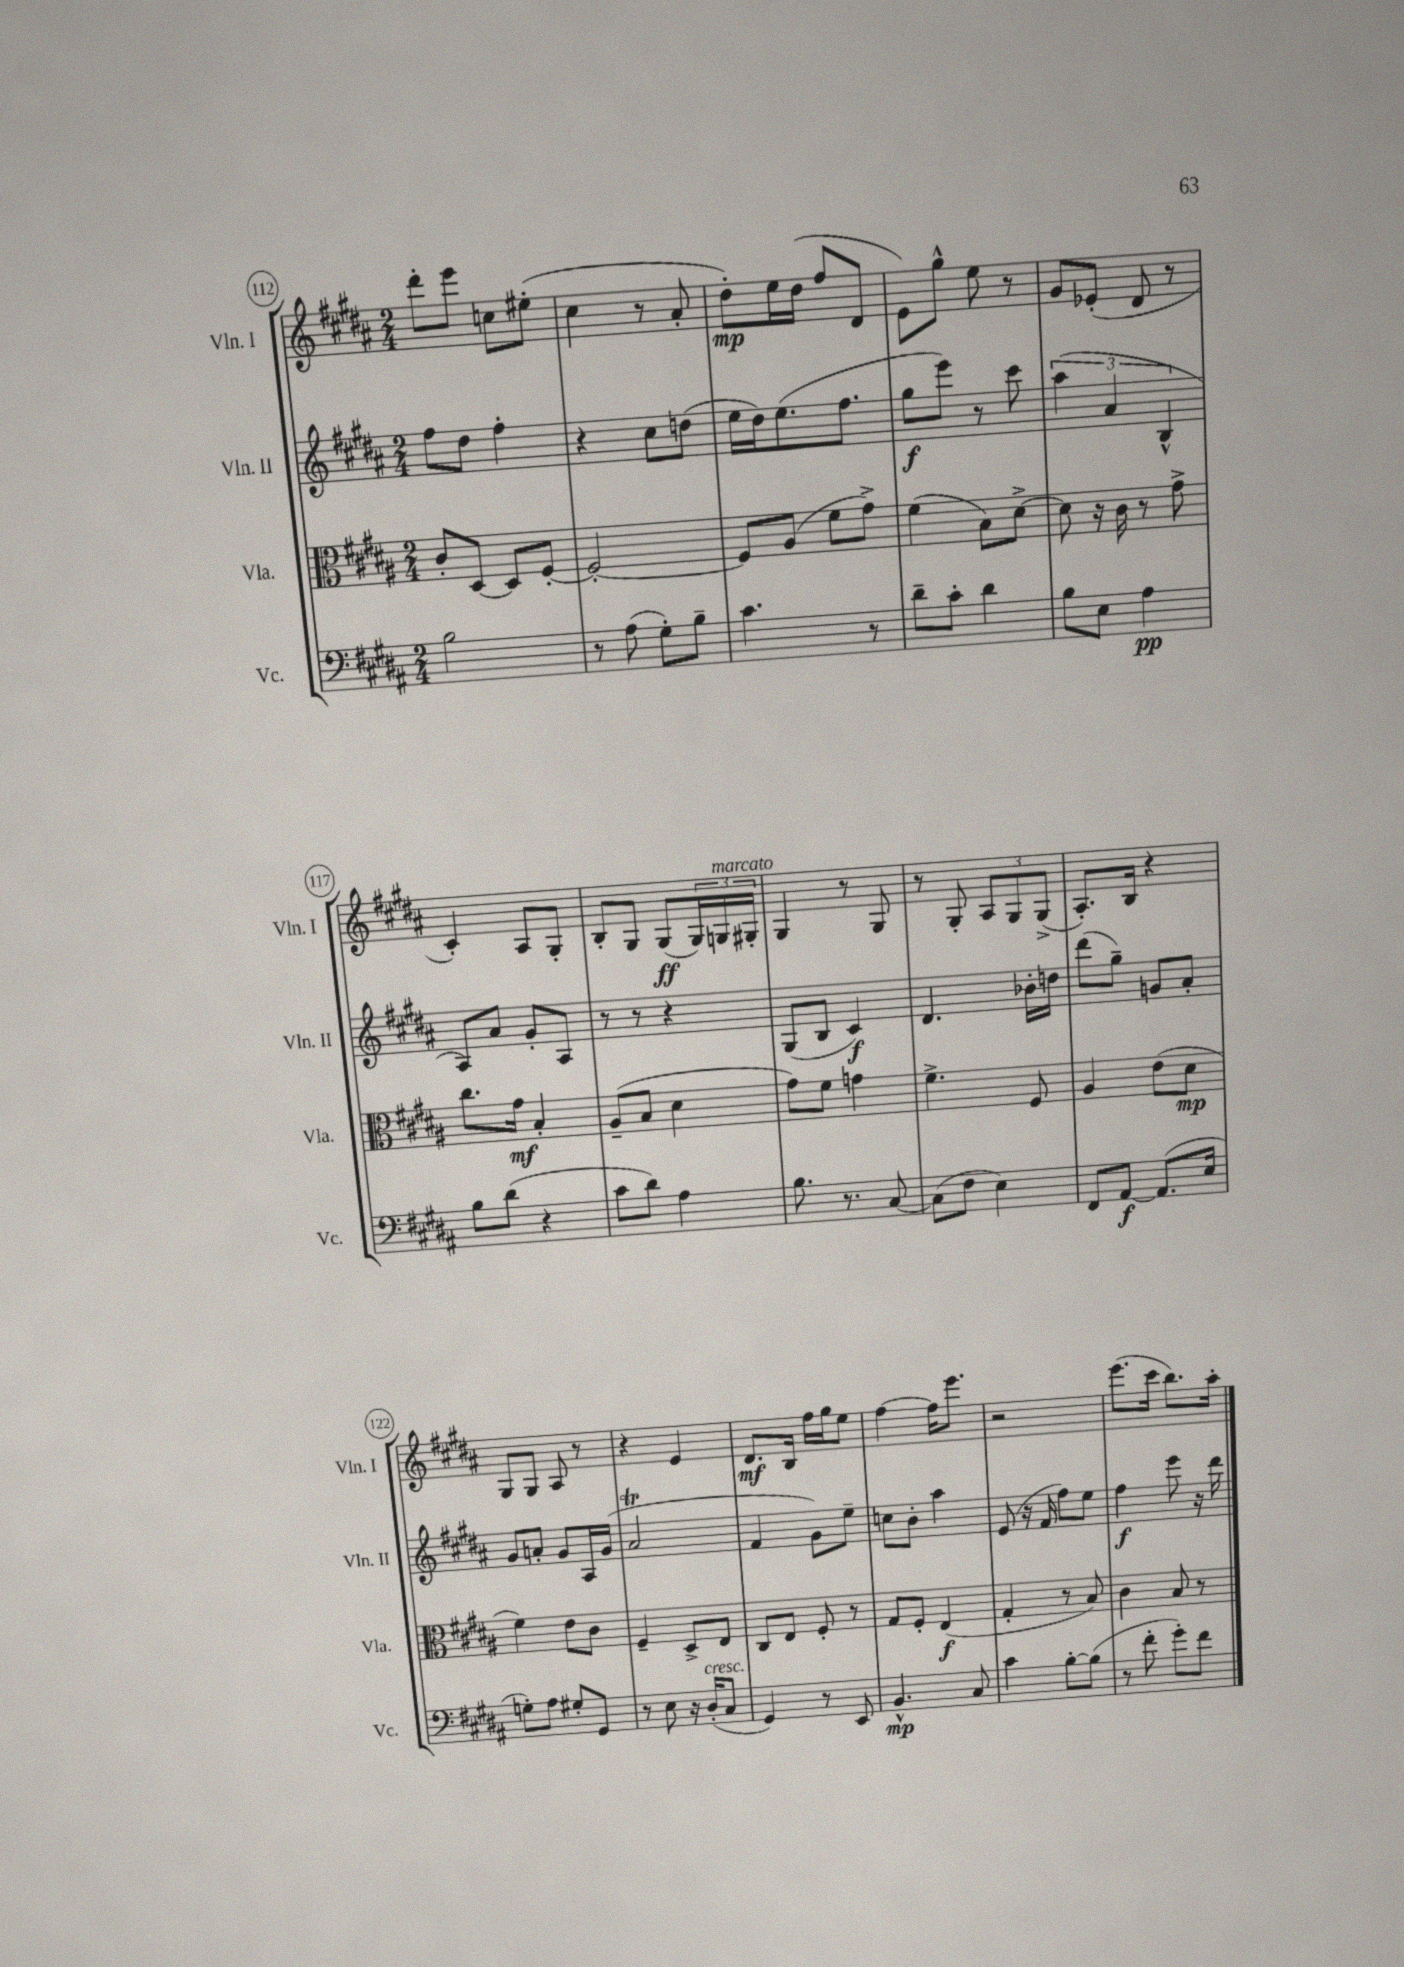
<<
\new StaffGroup <<
\new Staff = "s0" \with { instrumentName = "Vln. I" shortInstrumentName = "Vln. I" } {
    \clef treble \key b \major \numericTimeSignature \time 2/4
    dis'''8-. e'''8 c''8 eis''8-.( |
    cis''4 r8 ais'8-. |
    dis''8-.\mp) e''16 dis''16( fis''8 dis'8 |
    e'8) gis''8-^ e''8 r8 |
    gis'8 ees'8-.( dis'8 r8 |
    cis'4-.) ais8 gis8-. |
    b8-. gis8 gis8\ff( \tuplet 3/2 { gis16) g16^\markup { \italic "marcato" } gis16-. } |
    gis4 r8 gis8 |
    r8 gis8-. \tuplet 3/2 { ais8 gis8 gis8->( } |
    ais8.-.) b16 r4 |
    gis8 gis8 ais8 r8 |
    r4 e'4 |
    dis'8.\mf b16 fis''16 gis''16 e''8 |
    fis''4~ fis''16 e'''8. |
    r2 |
    e'''8.( cis'''16 b''8.) ais''16-. \bar "|." |
}
\new Staff = "s1" \with { instrumentName = "Vln. II" shortInstrumentName = "Vln. II" } {
    \clef treble \key b \major \numericTimeSignature \time 2/4
    fis''8 dis''8 fis''4-. |
    r4 cis''8 d''8( |
    e''16 dis''16) e''8.( fis''8. |
    gis''8\f e'''8) r8 cis'''8 |
    \tuplet 3/2 { ais''4( ais'4 b4-^ } |
    ais8) ais'8 gis'8-. ais8 |
    r8 r8 r4 |
    gis8( b8 cis'4\f) |
    dis'4. bes'16-. d''16 |
    dis'''8( gis''8--) g'8 ais'8-. |
    gis'8 a'8-. gis'8 ais16 gis'16( |
    ais'2\trill |
    fis'4 gis'8) e''8-- |
    c''8 b'8-. ais''4 |
    e'8( r16 fis'16 fis''8) e''8 |
    fis''4\f e'''8 r16 dis'''16 \bar "|." |
}
\new Staff = "s2" \with { instrumentName = "Vla." shortInstrumentName = "Vla." } {
    \clef alto \key b \major \numericTimeSignature \time 2/4
    cis'8-. dis8~ dis8 fis8~-. |
    fis2~-. |
    fis8 ais8( fis'8 gis'8->) |
    fis'4( b8) dis'8~-> |
    dis'8 r16 cis'16 r8 gis'8-> |
    cis''8. gis'16\mf b4-. |
    ais8--( b8 dis'4 |
    gis'8) fis'8 g'4 |
    fis'4.-> fis8 |
    ais4 e'8( dis'8\mp |
    fis'4) e'8 cis'8 |
    fis4-- dis8-> e8 |
    cis8 e8 fis8-. r8 |
    gis8 fis8-. e4\f( |
    gis4-. r8 b8) |
    cis'4 b8 r8 \bar "|." |
}
\new Staff = "s3" \with { instrumentName = "Vc." shortInstrumentName = "Vc." } {
    \clef bass \key b \major \numericTimeSignature \time 2/4
    b2 |
    r8 ais8( gis8-.) b8-- |
    cis'4. r8 |
    dis'8-- cis'8-. dis'4 |
    b8 e8 ais4\pp |
    b8 dis'8( r4 |
    cis'8 dis'8) ais4 |
    b8. r8. cis8~ |
    cis8( fis8 e4) |
    fis,8 ais,8~\f ais,8.( e16 |
    g8-.) ais8 gis8-. gis,8 |
    r8 e8 r16 dis16-.^\markup { \italic "cresc." }( cis8 |
    gis,4) r8 e,8 |
    b,4.-^\mp cis8 |
    cis'4 b8~-. b8( |
    r8 fis'8-. gis'8-.) fis'8 \bar "|." |
}
>>
>>
\layout { \context { \Score currentBarNumber = #112 \override BarNumber.stencil = #(make-stencil-circler 0.1 0.3 ly:text-interface::print) } }
